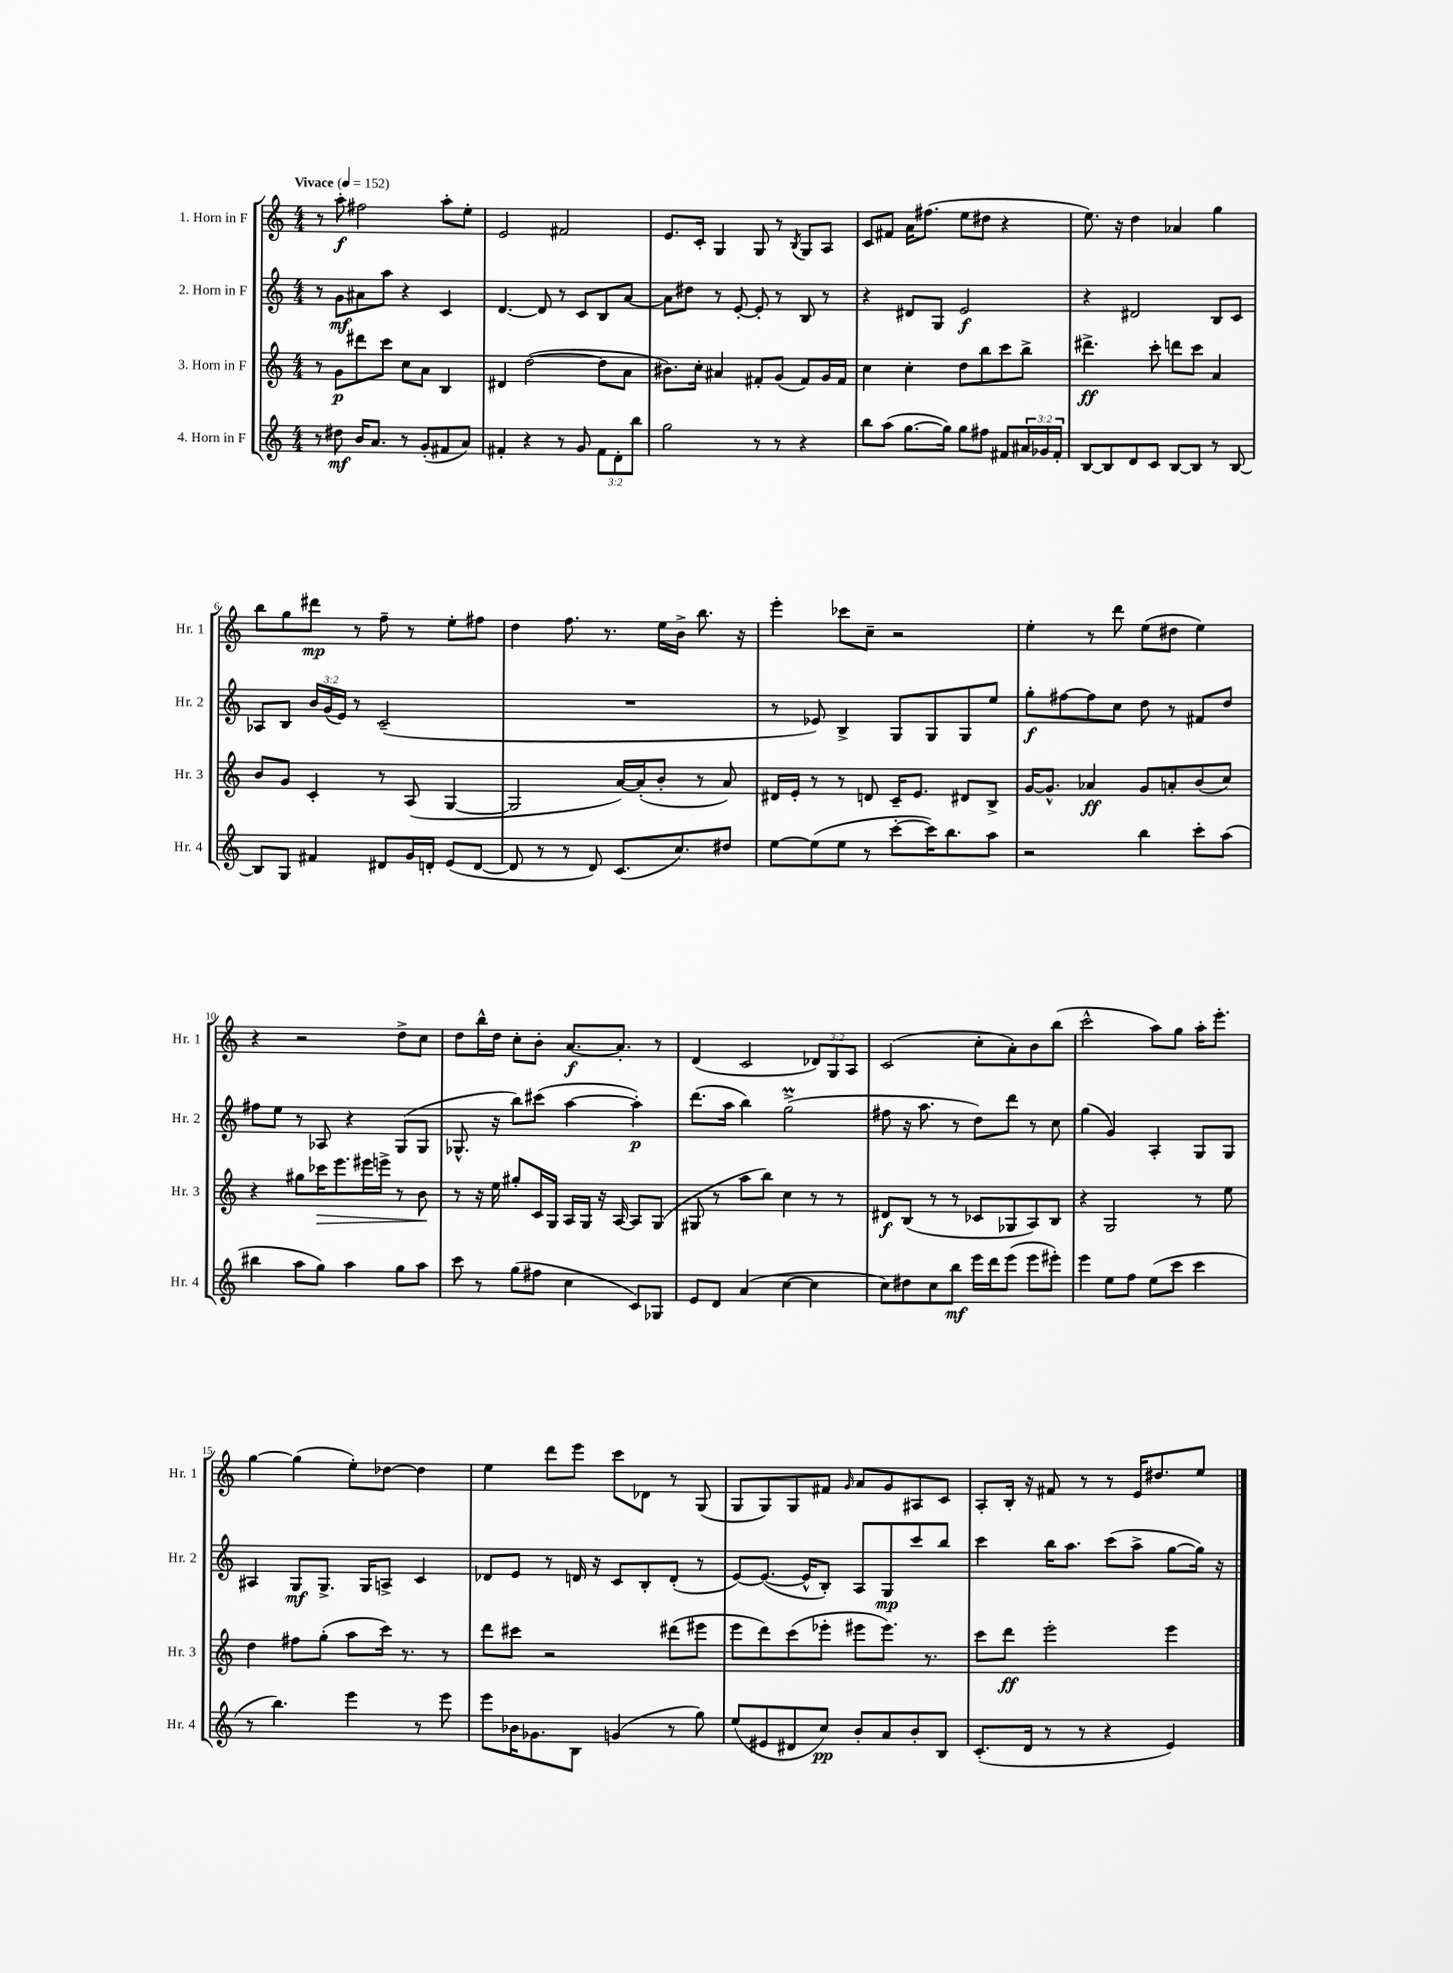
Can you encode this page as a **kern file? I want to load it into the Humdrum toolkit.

**kern	**kern	**kern	**kern
*staff4	*staff3	*staff2	*staff1
*clefG2	*clefG2	*clefG2	*clefG2
*k[]	*k[]	*k[]	*k[]
*M4/4	*M4/4	*M4/4	*M4/4
*MM152	*MM152	*MM152	*MM152
8r	8r	8r	8r
8dd#	8g	8g	8aa'
16b	8ddd#	8a#	2ff#
8.a	.	.	.
.	8ccc	8aa	.
8r	8cc	4r	.
(8g'	8a	.	.
8f#	4B	4c	8aa'
8a)	.	.	8ee'
=	=	=	=
4f#'	4d#	[4.d	2e
4r	([2dd	.	.
.	.	8d]	.
8r	.	8r	2f#
8g	.	8c	.
12f#	8dd]	8B	.
12d'	.	.	.
.	8a	[8a	.
12bb	.	.	.
=	=	=	=
2gg	8.b#)	8a]	8.e
.	.	8dd#	.
.	16cc'	.	16c'
.	4a#	8r	4G
.	.	[8e'	.
8r	8f#'	8e']	8G
8r	(8g	8r	8r
.	.	.	8qB
4r	8f#)	8B	8G
.	16g	8r	8A
.	16f#	.	.
=	=	=	=
8bb	4cc	4r	8c
(8aa	.	.	8f#
[8.gg	4cc'	8d#	16a
.	.	.	(8.ff#
.	.	8G	.
16gg])	.	.	.
8gg	8dd	2e	8ee
8ff#	8bb	.	8dd#
8f#	8ccc	.	4r
24a#	8bb^	.	.
24g-	.	.	.
24f#'	.	.	.
=	=	=	=
[8B	4.ddd#^	4r	8.ee)
8B]	.	.	.
.	.	.	16r
8d	.	2d#	4dd
8c	8ccc'	.	.
[8B	8ddd	.	4a-
8B]	8ccc	.	.
8r	4a	8B	4gg
[8B	.	8c	.
=	=	=	=
8B]	8b	8A-	8bb
8G	8g	8B	8gg
4f#	4c'	24b	8ddd#
.	.	(24g	.
.	.	24e)	.
.	.	8r	8r
8d#	8r	(2c~	8ff~
16g	(8A	.	8r
16d'	.	.	.
(8e	[4G	.	8ee'
[8d	.	.	8ff#
=	=	=	=
8d]	2G]	1r	4dd
8r	.	.	.
8r	.	.	8.ff
8d)	.	.	.
.	.	.	8.r
(8.c	[16a)	.	.
.	(16a']	.	.
.	8b'	.	16ee
8.cc)	.	.	16b^
.	8r	.	8.bb
8dd#	8a)	.	.
.	.	.	16r
=	=	=	=
[8ee	16d#	8r	4eee'
.	16e'	.	.
(8ee]	8r	8e-)	.
8ee	8r	4B^	8ccc-
8r	8d	.	8cc~
[8ccc'	16c~	8G	2r
.	8.e	.	.
16ccc])	.	8G	.
8.bb	.	.	.
.	8d#	8G	.
8aa	8B^	8ee	.
=	=	=	=
2r	[16g	8gg'	4ee'
.	8.g^^]	.	.
.	.	[8ff#	.
.	4a-	8ff#]	8r
.	.	8cc	8ddd
4bb	8g	8dd	(8ee
.	8a'	8r	8dd#
8ccc'	(8b	8f#	4ee)
(8aa	8cc)	8dd	.
=	=	=	=
4bb#	4r	8ff#	4r
.	.	8ee	.
8aa	8gg#	8r	2r
8gg)	16ccc-	8A-	.
.	8.eee	.	.
4aa	.	4r	.
.	16eee#	.	.
.	16eee^	.	.
8gg	8r	(8G	8dd^
8aa	8b	8G	8cc
=	=	=	=
8ccc	8r	8.G-^^	8dd
8r	16r	.	16bb^^
.	16ee	16r	16dd
(8gg	8gg#'	8bb)	8cc'
8ff#	16c	(8ccc#	8b'
.	16G	.	.
4cc	16A	[4aa	[8.a
.	16G	.	.
.	16r	.	.
.	[16A	.	8.a']
8c)	8A]	4aa'])	.
8G-	(8G	.	8r
=	=	=	=
8e	8G#	(8.ddd	(4d
8d	8r	.	.
.	.	16aa	.
(4a	8aa	4bb)	2c
.	8bb)	.	.
[4cc	4cc	(2gg^	.
4cc]	8r	.	12d-)
.	.	.	12G
.	8r	.	.
.	.	.	12A
=	=	=	=
8cc)	8d#	8ff#	(2c
8dd#	(8B	16r	.
.	.	8.aa	.
8cc	8r	.	.
8bb	8r	8r	.
16eee	8c-	8dd)	8cc'
16ddd	.	.	.
(8eee	8G-	8ddd	8a')
8eee	8A)	8r	8b
8eee#')	8B	8cc	(8bb
=	=	=	=
4eee	4r	(4gg	2ccc^^
8ee	2G	4g)	.
8ff	.	.	.
(8ee	.	4A'	8aa)
8ccc	.	.	8gg
4ccc	8r	8G	16aa'
.	.	.	8.eee'
.	8ee	8G	.
=	=	=	=
8r	4dd	4A#	[4gg
4.bb)	.	.	.
.	8ff#	8G	(4gg]
.	(8gg'	8.G^	.
4eee	8aa	.	8ee')
.	.	16G	.
.	16ccc)	8A^	[8dd-
.	8.r	.	.
8r	.	4c	4dd-]
8eee	8r	.	.
=	=	=	=
8eee	8ddd	8d-	4ee
16b-	8ccc#	8e	.
8.g-	.	.	.
.	2r	8r	8ddd
8B	.	16d	8eee
.	.	16r	.
(4g	.	8c	8ccc
.	.	8B'	8d-
8r	(8ddd#	(8d'	8r
8gg)	8eee#	8r	(8G
=	=	=	=
(8ee	8eee	[8e)	8G
8e#	8ddd)	(8.e_	8G)
8d#	(8ccc	.	8G
.	.	16e^^]	.
8cc)	8eee-'	8B')	8f#
.	.	.	16qqg
8b'	8eee#	8A	8a
8a	8.eee#)	8G	8g
8b'	.	8ccc	8A#
.	8.r	.	.
8B	.	8bb	8c
=	=	=	=
(8.c'	8ccc	4ccc	8A'
.	8ddd	.	16B'
16d	.	.	16r
8r	2eee'	16bb	8f#
.	.	8.aa	.
8r	.	.	8r
4r	.	(8ccc	8r
.	.	8aa^	16e
.	.	.	8.dd#
4e)	4eee	[8gg	.
.	.	16gg])	8ee
.	.	16r	.
==	==	==	==
*-	*-	*-	*-
